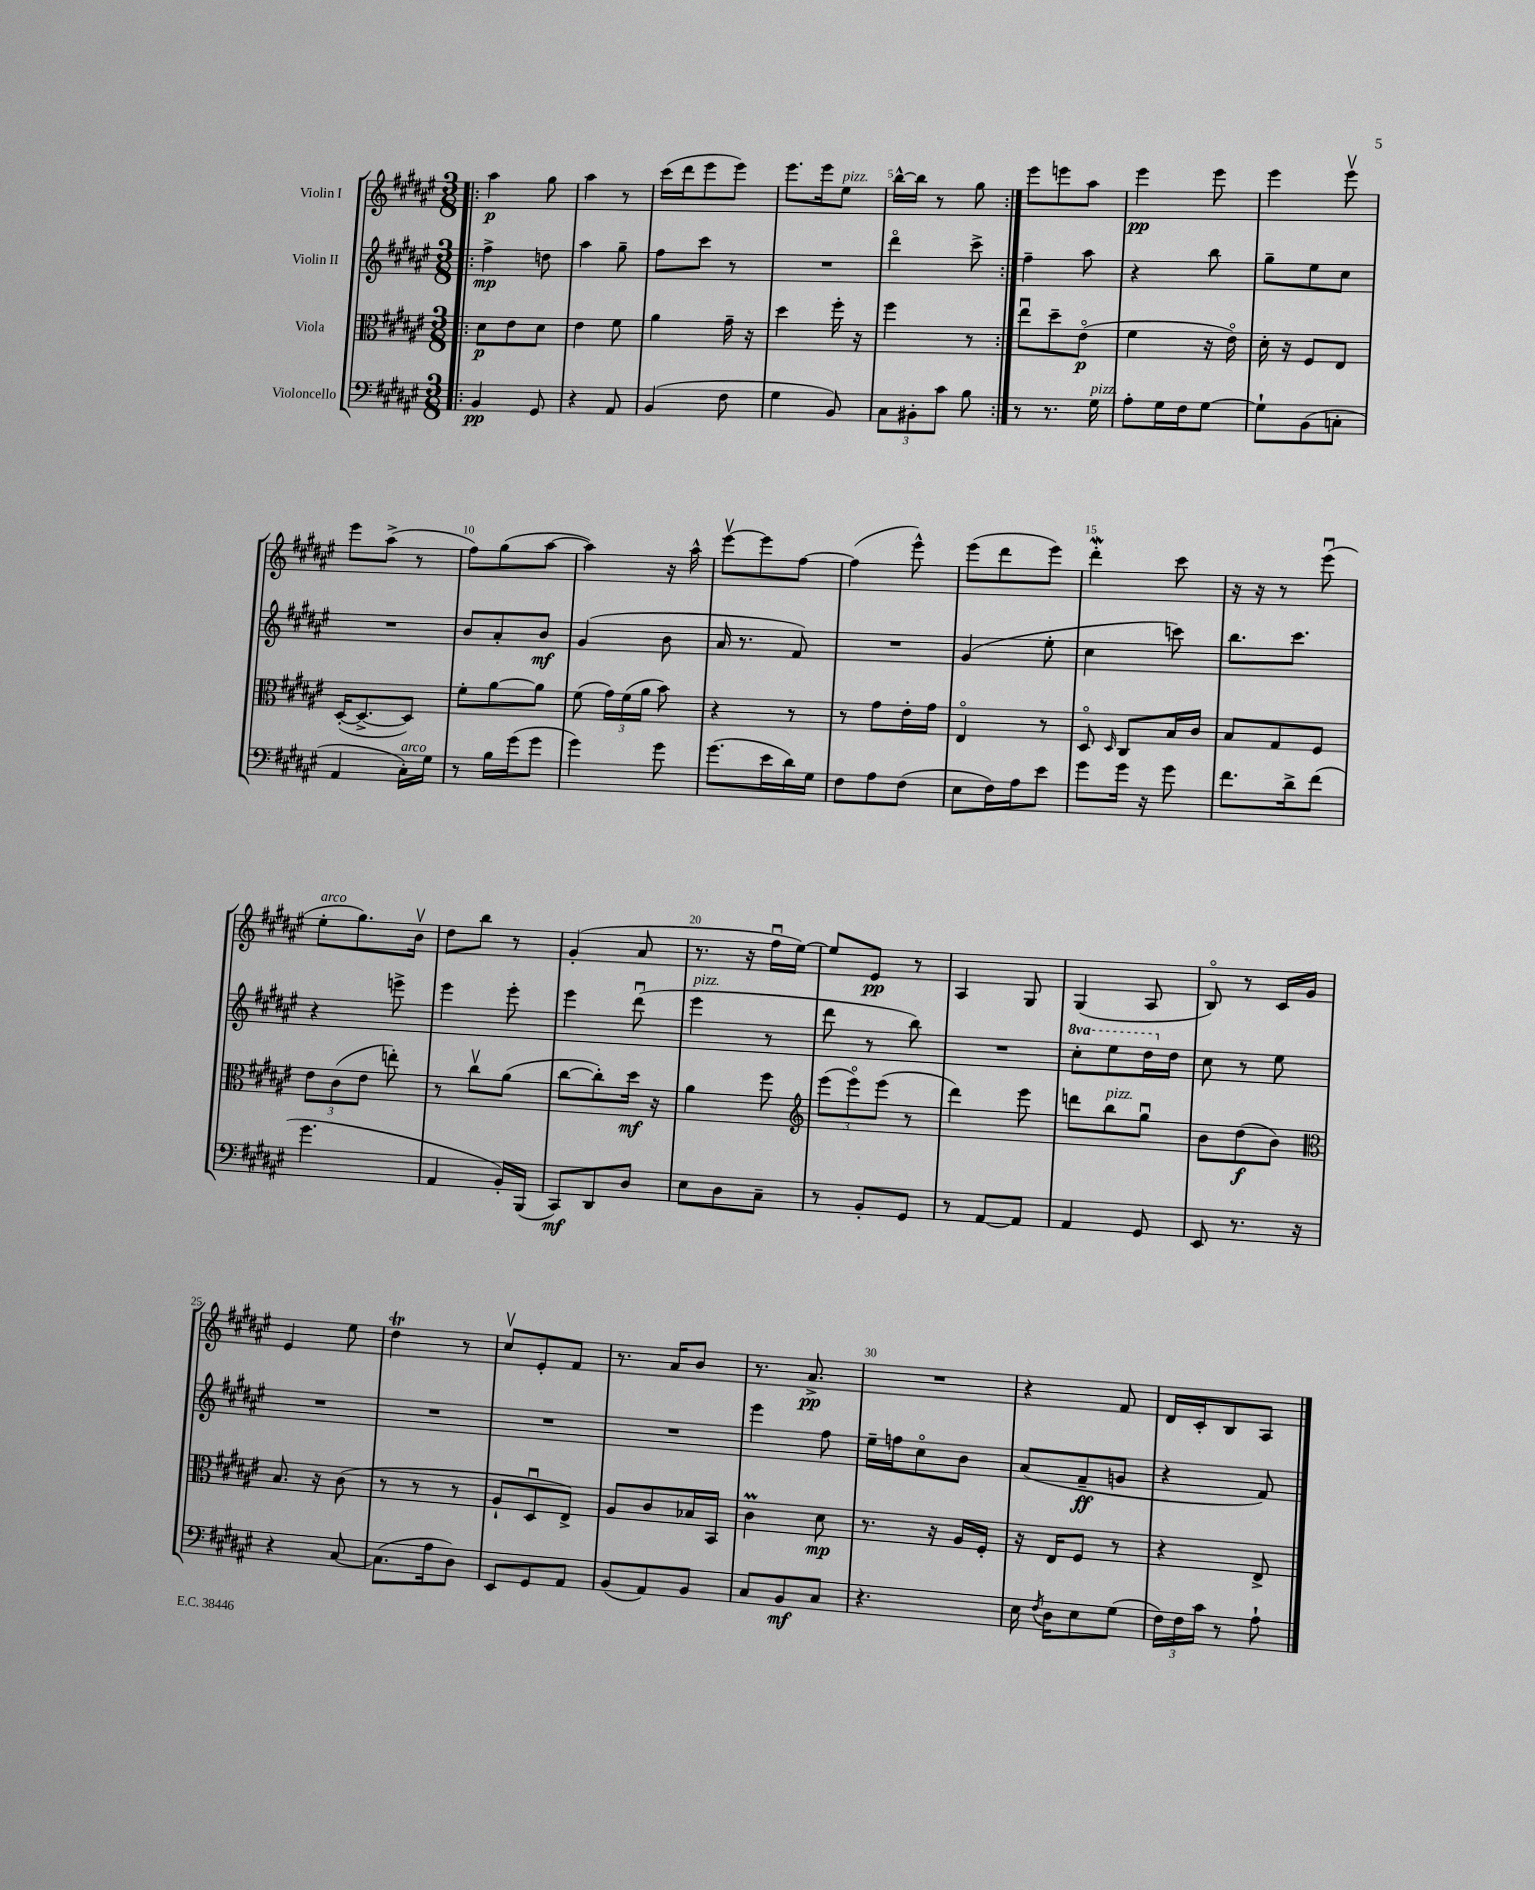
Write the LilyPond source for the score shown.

<<
\new StaffGroup <<
\new Staff = "s0" \with { instrumentName = "Violin I" } {
    \clef treble \key fis \major \numericTimeSignature \time 3/8
    \autoBeamOff \repeat volta 2 { \bar ".|:" ais''4\p gis''8 |
    ais''4 r8 |
    cis'''16[( dis'''16 eis'''8 eis'''8]) |
    eis'''8.[ eis'''16 eis''8]^\markup { \italic "pizz." } |
    b''16[~-^ b''16] r8 gis''8 | }
    eis'''8[ e'''8 ais''8] |
    eis'''4\pp eis'''8 |
    eis'''4 eis'''8\upbow |
    eis'''8[ ais''8]->( r8 |
    fis''8[) gis''8( ais''8]~ |
    ais''4) r16 ais''16-^ |
    eis'''8[~\upbow eis'''8 fis''8]~ |
    fis''4( eis'''8-^) |
    eis'''8[( dis'''8 eis'''8]) |
    dis'''4-.\mordent cis'''8 |
    r16 r16 r8 eis'''8\downbow( |
    eis''8[-.^\markup { \italic "arco" } gis''8.) b'16]\upbow |
    dis''8[ b''8] r8 |
    gis'4-.( ais'8 |
    r8. r16 fis''16[\downbow eis''16]~) |
    eis''8[ eis'8]\pp r8 |
    ais4 gis8 |
    gis4( ais8 |
    b8\flageolet) r8 cis'16[ gis'16] |
    eis'4 eis''8 |
    dis''4\trill r8 |
    cis''8[\upbow eis'8-. fis'8] |
    r8. ais'16[ b'8] |
    r8. ais'8.->\pp |
    R4. |
    r4 fis'8 |
    dis'16[ cis'16-. b8 ais8] \bar "|." |
}
\new Staff = "s1" \with { instrumentName = "Violin II" } {
    \clef treble \key fis \major \numericTimeSignature \time 3/8 \set Staff.ottavationMarkups = #ottavation-simple-ordinals
    \autoBeamOff \repeat volta 2 { \bar ".|:" fis''4->\mp d''8 |
    ais''4 gis''8-- |
    fis''8[ cis'''8] r8 |
    R4. |
    dis'''4\flageolet cis'''8-> | }
    fis''4-- ais''8 |
    r4 b''8 |
    gis''8[-- eis''8 cis''8] |
    R4. |
    b'8[ ais'8-. b'8]\mf |
    gis'4( b'8 |
    ais'16 r8. fis'8) |
    R4. |
    gis'4( eis''8-. |
    cis''4 c'''8) |
    b''8.[ cis'''8.] |
    r4 e'''8-> |
    eis'''4 eis'''8-. |
    eis'''4 dis'''8\downbow( |
    eis'''4^\markup { \italic "pizz." } r8 |
    dis'''8 r8 b''8) |
    R4. |
    \ottava #1 cis'''8[-. eis'''8 dis'''16 \ottava #0 dis''16] |
    cis''8 r8 eis''8 |
    R4. |
    R4. |
    R4. |
    R4. |
    eis'''4 fis''8 |
    eis''16[-- f''16 cis''8\flageolet b'8] |
    ais'8[( fis'8--\ff g'8] |
    r4 fis'8) \bar "|." |
}
\new Staff = "s2" \with { instrumentName = "Viola" } {
    \clef alto \key fis \major \numericTimeSignature \time 3/8
    \autoBeamOff \repeat volta 2 { \bar ".|:" dis'8[\p eis'8 dis'8] |
    eis'4 fis'8 |
    ais'4 gis'16-- r16 |
    dis''4 fis''16-. r16 |
    fis''4 r8 | }
    eis''8[\downbow dis''8-- eis'8]\flageolet\p( |
    fis'4 r16 eis'16\flageolet) |
    dis'16-. r16 fis8[ eis8] |
    dis16[~-.( dis8.~-> dis8]) |
    fis'8[-. ais'8~ ais'8] |
    fis'8( \tuplet 3/2 { gis'16[) fis'16( ais'16] } b'8) |
    r4 r8 |
    r8 gis'8[ eis'16-. gis'16] |
    eis4\flageolet r8 |
    dis8\flageolet \grace { dis16 } cis8[ b16 cis'16] |
    b8[ gis8 fis8] |
    \tuplet 3/2 { eis'8[ cis'8( eis'8] } e''8-.) |
    r8 cis''8[\upbow ais'8]( |
    cis''8[~ cis''8-.) dis''16]\mf r16 |
    ais'4 fis''8 |
    \clef treble \tuplet 3/2 { eis'''8[( eis'''8\flageolet) eis'''8]( } r8 |
    dis'''4) eis'''8 |
    d'''8[ b''8^\markup { \italic "pizz." } gis''8]\downbow |
    b'8[ dis''8\f( b'8]) |
    \clef alto b8. r16 cis'8( |
    r8 r8 r8 |
    ais8[-! dis8\downbow eis8]->) |
    ais8[ cis'8 bes16 b,16] |
    cis'4\prall dis'8\mp |
    r8. r16 ais16[ fis16]-. |
    r16 eis16[ fis8] r8 |
    r4 eis8-> \bar "|." |
}
\new Staff = "s3" \with { instrumentName = "Violoncello" } {
    \clef bass \key fis \major \numericTimeSignature \time 3/8
    \autoBeamOff \repeat volta 2 { \bar ".|:" b,4\pp gis,8 |
    r4 ais,8 |
    b,4( fis8 |
    gis4 b,8) |
    \tuplet 3/2 { cis8[ bis,8-. cis'8] } b8 | }
    r8 r8. gis16^\markup { \italic "pizz." } |
    ais8[-. gis16 fis16 gis8]~ |
    gis8[-! b,8( c8]-. |
    ais,4 cis16[-.^\markup { \italic "arco" }) gis16] |
    r8 b16[ gis'16( gis'8] |
    gis'4) gis'8 |
    gis'8.[( eis'16 dis'16) gis16] |
    fis8[ ais8 fis8]( |
    eis8[ fis16) ais16 eis'8] |
    gis'8[ gis'16] r16 gis'8 |
    fis'8.[ dis'16-> fis'8]( |
    gis'4. |
    ais,4 b,16[-.) b,,16]( |
    cis,8[\mf) dis,8 dis8] |
    eis8[ dis8 cis8]-- |
    r8 b,8[-. gis,8] |
    r8 ais,8[~ ais,8] |
    ais,4 gis,8 |
    eis,8 r8. r16 |
    r4 cis8~ |
    cis8.[( ais16 dis8]) |
    eis,8[ gis,8 ais,8] |
    b,8[( ais,8) b,8] |
    cis8[ b,8\mf cis8] |
    r4. |
    eis16 \acciaccatura { fis8 } dis16[ eis8 gis8]( |
    \tuplet 3/2 { fis16[) fis16 cis'16] } r8 ais8-! \bar "|." |
}
>>
>>
\layout { \context { \Score \override BarNumber.break-visibility = ##(#f #t #t) barNumberVisibility = #(every-nth-bar-number-visible 5) } }
